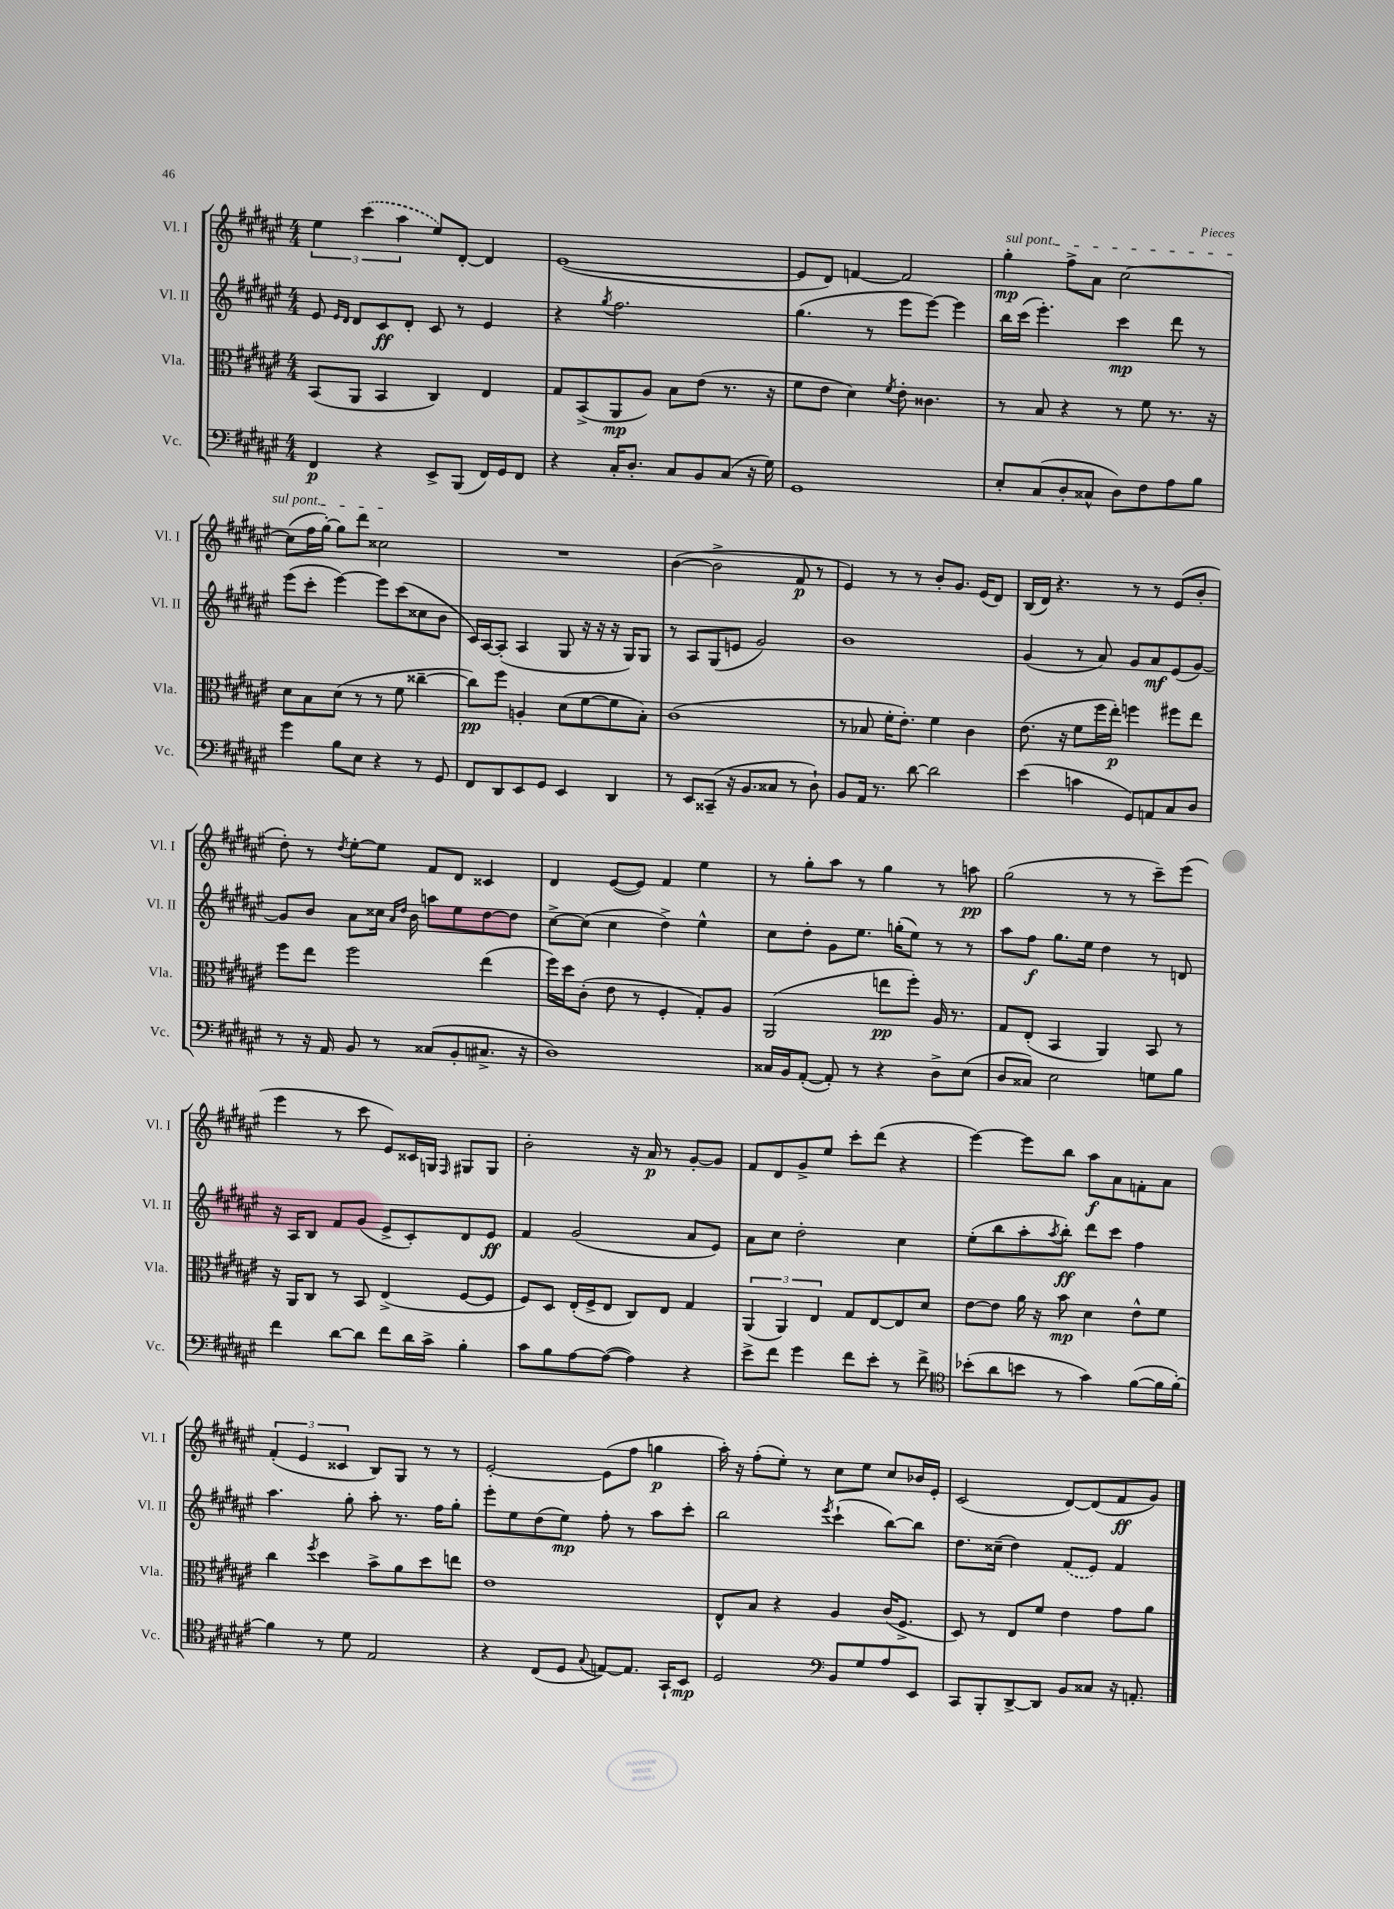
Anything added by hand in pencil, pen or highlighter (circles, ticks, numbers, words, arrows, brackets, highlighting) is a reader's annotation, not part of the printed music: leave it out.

**kern	**kern	**kern	**kern
*staff4	*staff3	*staff2	*staff1
*clefF4	*clefC3	*clefG2	*clefG2
*k[f#c#g#d#a#e#]	*k[f#c#g#d#a#e#]	*k[f#c#g#d#a#e#]	*k[f#c#g#d#a#e#]
*M4/4	*M4/4	*M4/4	*M4/4
4FF#	(8BB	8e#	6ee#
.	.	16qqe#	.
.	.	16qqd#	.
.	8AA#	8d#	.
.	.	.	(6ccc#
4r	4BB	8c#	.
.	.	.	6aa#
.	.	8d#'	.
8EE#^	4C#)	8c#	8ee#)
(8BBB	.	8r	[8d#'
16FF#)	4E#	4e#	4d#]
16GG#	.	.	.
8FF#	.	.	.
=	=	=	=
4r	8G#	4r	([1e#
.	(8BB^	.	.
.	.	8qgg#	.
16C#'	8AA#	2.ff#	.
8.D#'	.	.	.
.	8A#)	.	.
8C#	8B	.	.
8BB	(8e#	.	.
(8C#	8.r	.	.
16r	.	.	.
16G#)	16r	.	.
=	=	=	=
1GG#	8f#	(4.gg#	8e#]
.	8e#	.	8d#)
.	4d#)	.	[4f
.	.	8r	.
.	8qf#	.	.
.	8e#'	8eee#	2f]
.	4.c##	[8eee#)	.
.	.	4eee#]	.
=	=	=	=
8E#'	8r	16bb	4gg#'
.	.	(16ccc#	.
(8C#	8B	4.eee#')	.
8D#'	4r	.	8ff#^
8C##^^	.	.	8a#
8D#)	8r	4ccc#	[2cc#
8F#	8f#	.	.
8A#	8.r	8ddd#	.
8B	.	8r	.
.	16r	.	.
=	=	=	=
4g#	8d#	(8eee#	(8cc#]
.	8B	8ccc#'	16ff#
.	.	.	[16gg#')
8B	(8d#	[4eee#)	8gg#]
8E#	8r	.	8ddd#
4r	8r	8eee#]	2cc##
.	8f#	(8ccc#	.
8r	[4cc##~	8cc##	.
8GG#	.	8b	.
=	=	=	=
8FF#	8cc##])	16c#)	1r
.	.	[16A#	.
8DD#	8ff#	(8A#']	.
8EE#	4A'	4A#	.
8GG#	.	.	.
4EE#	(8d#	8G#	.
.	[8f#	16r	.
.	.	16r	.
4DD#	8f#]	16r	.
.	.	16G#)	.
.	8B')	8G#	.
=	=	=	=
8r	(1c#	8r	([4b
8EE#	.	8A#	.
(8CC##~	.	(8G#	2b^]
16r	.	8e	.
8.BB	.	.	.
.	.	2g#)	.
8C##	.	.	.
8r	.	.	8f#
8D#`)	.	.	8r
=	=	=	=
8BB	8r	1b	4e#)
16AA#	8B-	.	.
8.r	.	.	.
.	16f#'	.	8r
.	8.e#')	.	.
[8d#	.	.	8r
2d#]	4f#	.	8b'
.	.	.	8.g#
.	4c#	.	.
.	.	.	(16e#
.	.	.	8d#)
=	=	=	=
(4e#	(8.e#	(4g#	(16B
.	.	.	16d#)
.	.	.	4.r
.	16r	.	.
4c	8f#	8r	.
.	16ff#	8a#)	.
.	16ee#')	.	.
8GG#)	4ff	8g#	8r
8AA	.	8a#	8r
8C#	8ff#	(8e#	(8e#
8D#	8ee#	[8g#)	8b'
=	=	=	=
8r	8ff#	8g#]	8dd#')
16r	8ee#	8b	8r
16AA#	.	.	.
.	.	.	8qdd#
8BB	2ff#	8a#	[8ee#'
8r	.	16cc##	8ee#]
.	.	16qqa#	.
.	.	16qqdd#	.
.	.	16b	.
(8C##	.	8aa	8f#
8BB'	.	8ee#	8d#
8.C#^	(4ee#	[8dd#	4c##
.	.	8dd#]	.
16r	.	.	.
=	=	=	=
1D#)	16ff#)	[8cc#^	4d#
.	16dd#	.	.
.	(8c#'	(8cc#]	.
.	8e#	4cc#	([8e#
.	8r	.	8e#])
.	4F#'	4dd#^)	4f#
.	8G#')	4ee#^^	4ee#
.	8A#	.	.
=	=	=	=
16C##	(2AA#	8cc#	8r
16BB	.	.	.
([8AA#'	.	8dd#'	8gg#'
8AA#'])	.	8g#	8aa#
8r	.	8.ee#	8r
4r	8ee	.	4gg#
.	.	(16gg'	.
.	8ff#')	8ee#)	.
8D#^	16A#	8r	8r
.	8.r	.	.
(8E#	.	8r	8aa
=	=	=	=
8D#	8G#	8aa#	(2gg#
8C##)	(8E#'	8ff#	.
2E#	4BB	8.gg#	.
.	.	16ee#	.
.	4AA#)	4dd#	8r
.	.	.	8r
8G	8BB	8r	8ccc#~)
8B	8r	8d	(8eee#
=	=	=	=
4f#	16r	16r	4eee#
.	16AA#	16A#	.
.	8C#	8B	.
[8d#	8r	8f#	8r
8d#]	8BB	(8g#	8ccc#
8f#	(4E#^	8e#^	8e#)
16d#	.	8c#')	16c##
16c#^	.	.	16G
.	.	.	16qqF#
4B'	[8F#	8d#	8G#
.	8F#]	8e#	8G#
=	=	=	=
8c#	8F#)	4f#	2b'
8B	8D#	.	.
[8A#	(16E#'	(2g#	.
.	16F#^	.	.
(8A#_	8E#	.	.
4A#])	8C#)	.	16r
.	.	.	16a#
.	8E#	.	8r
4r	4G#	8a#	[8g#'
.	.	8e#)	8g#]
=	=	=	=
8e#^	(6AA#	8a#	8f#
8f#	.	8cc#	8d#
.	6AA#)	.	.
4g#	.	2dd#'	8g#^
.	6E#	.	.
.	.	.	8ee#
8f#	8G#	.	8ccc#'
8e#'	[8E#	.	(8ddd#
8r	8E#]	4cc#	4r
8f#^	8d#	.	.
=	=	=	=
*clefC4	*	*	*
(8b-'	[8e#	(8ee#'	[4eee#)
8a#	8e#]	8bb	.
8b	16a#	8aa#'	8eee#]
.	16r	.	.
.	.	8qaa#	.
8r	8b	8bb')	8bb
4g#)	4d#	8ddd#	8aa#
.	.	8ccc#	8a#
([8f#	8e#^^	4ff#	8f'
16f#]	8f#	.	8a#
[16f#')	.	.	.
=	=	=	=
4f#]	4cc#	4.aa#	(6f#'
.	.	.	6e#
.	8qff#	.	.
8r	4dd#	.	.
.	.	.	6c##
8d#	.	8gg#'	.
2E#	8b^	8aa#'	8B)
.	8a#	8.r	8G#
.	8dd#	.	8r
.	.	16ff#	.
.	8ee	8gg#'	8r
=	=	=	=
4r	1e#	8eee#'	[2e#'
.	.	8ee#	.
(8C#	.	(8dd#	.
8D#	.	8ee#)	.
8qqG#	.	.	.
[8E)	.	8ff#'	(8e#]
8.E]	.	8r	8ff#
.	.	8aa#	4gg
16GG#`	.	.	.
8BB	.	8ccc#'	.
=	=	=	=
2D#	8E#^^	2bb	16aa#')
.	.	.	16r
.	8B	.	(8ff#'
.	4r	.	8ee#')
.	.	.	8r
*clefF4	*	*	*
.	.	8qeee#	.
8BB	4A#	(4ccc#`	8cc#
8G#	.	.	8ee#
8A#	(16c#	[8bb)	8cc#
.	8.F#^	.	.
8EE#	.	8bb]	16b-
.	.	.	16e#'
=	=	=	=
8CC#	8D#)	8.dd#	(2c#
8BBB'	8r	.	.
.	.	(16cc##~	.
[8DD#^	8E#	4dd#)	.
8DD#]	8f#	.	.
8BB	4e#	(8f#	[8d#)
8C##	.	8e#)	(8d#]
16r	8g#	4f#	8f#
8.AA'	.	.	.
.	8a#	.	8g#)
==	==	==	==
*-	*-	*-	*-
